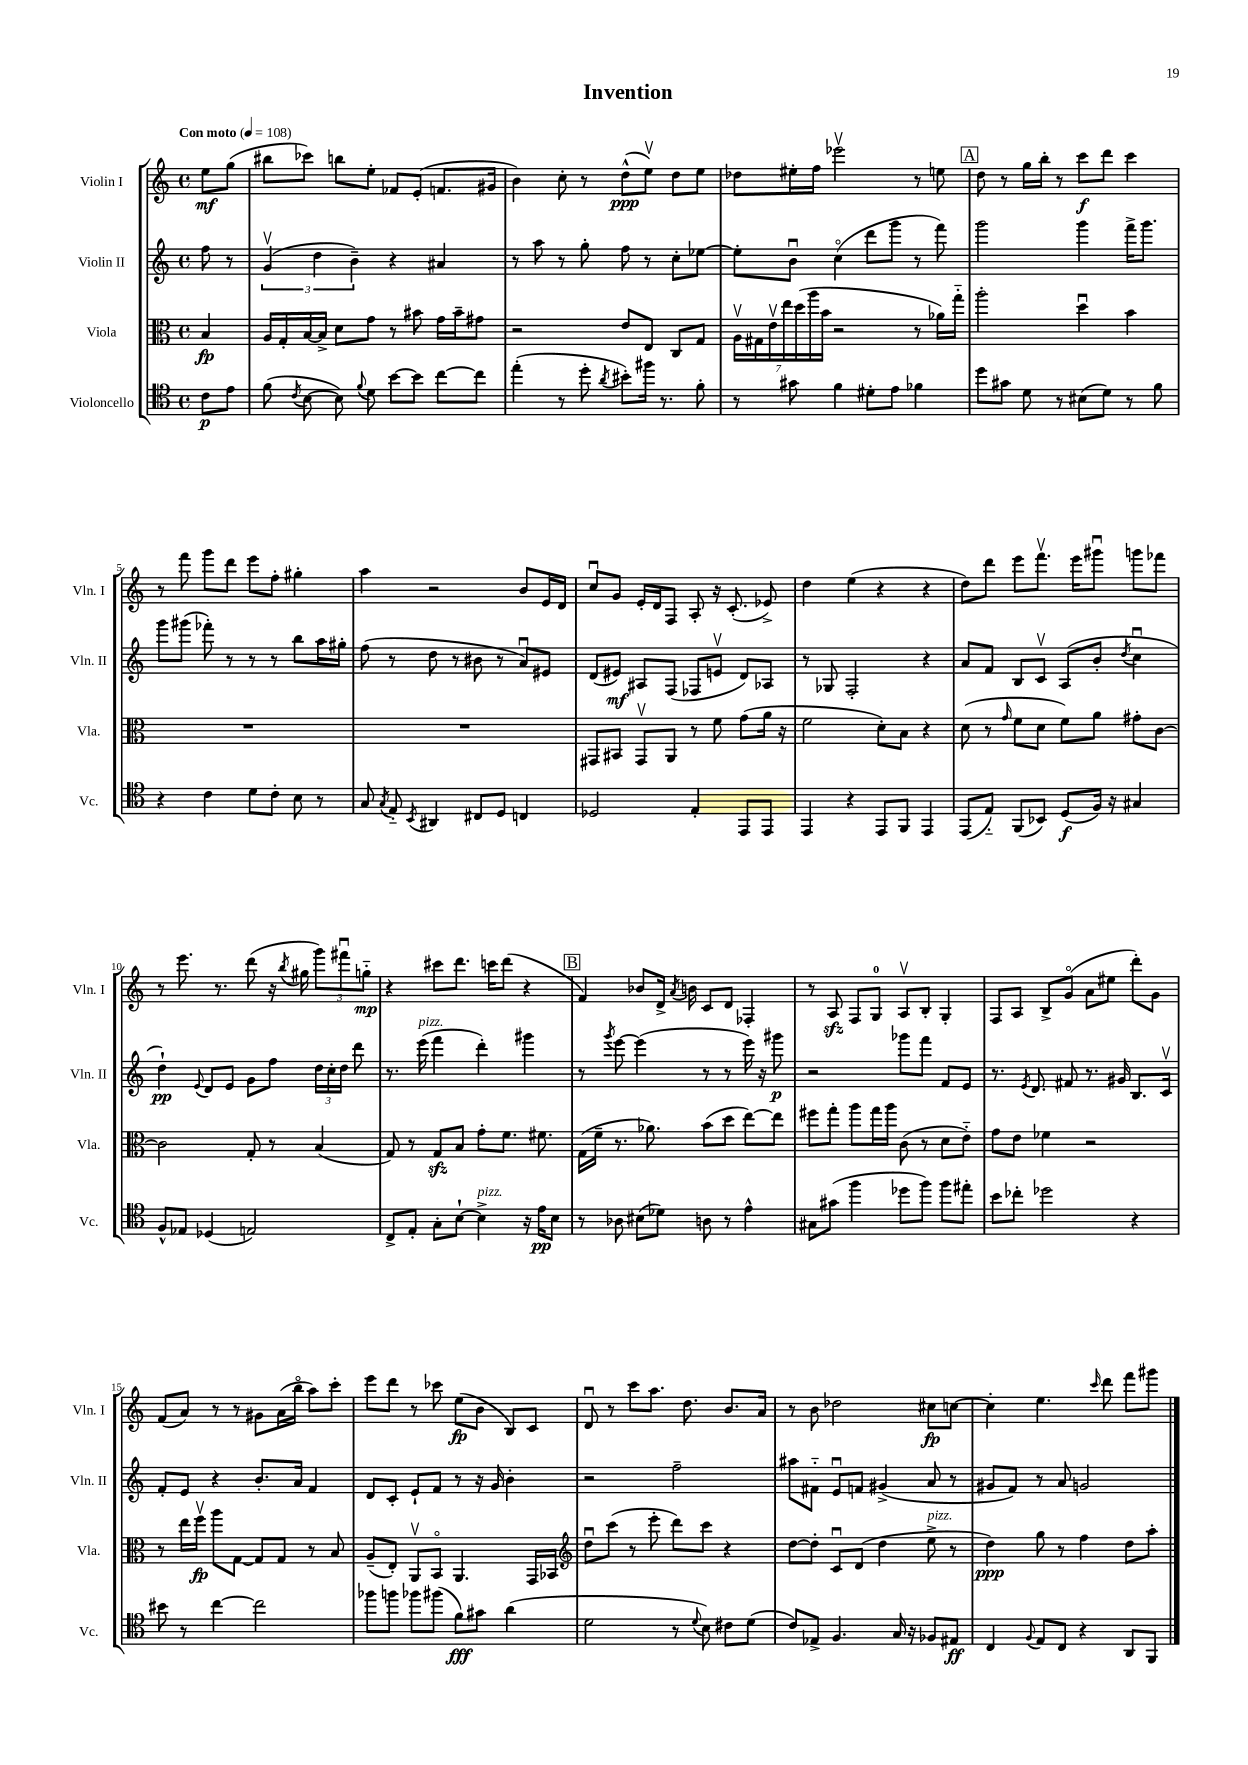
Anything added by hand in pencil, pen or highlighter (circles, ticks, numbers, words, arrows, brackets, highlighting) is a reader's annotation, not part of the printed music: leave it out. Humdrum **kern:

**kern	**dynam	**kern	**dynam	**kern	**dynam	**kern	**dynam
*part4	*part4	*part3	*part3	*part2	*part2	*part1	*part1
*staff4	*staff4	*staff3	*staff3	*staff2	*staff2	*staff1	*staff1
*I"Violoncello	*	*I"Viola	*	*I"Violin II	*	*I"Violin I	*
*I'Vc.	*	*I'Vla.	*	*I'Vln. II	*	*I'Vln. I	*
*clefC4	*	*clefC3	*	*clefG2	*	*clefG2	*
*k[]	*	*k[]	*	*k[]	*	*k[]	*
*M4/4	*	*M4/4	*	*M4/4	*	*M4/4	*
*met(c)	*	*met(c)	*	*met(c)	*	*met(c)	*
*MM108	*	*MM108	*	*MM108	*	*MM108	*
=	=	=	=	=	=	=	=
!	!	!	!	!	!	!LO:TX:a:B:t=Con moto	!
8c\L	p	4B/	fp	8ff\	.	8ee\L	mf
8e\J	.	.	.	8r	.	(8gg\J	.
=1	=1	=1	=1	=1	=1	=1	=1
(8f\	.	16A/LL	.	(6gv/	.	8bb#X\L	.
.	.	16G'/	.	.	.	.	.
8qc/	.	.	.	.	.	.	.
[8B\	.	[16B/	.	.	.	8ccc-X\J)	.
.	.	.	.	6dd\	.	.	.
.	.	16B^/JJ]	.	.	.	.	.
8B\])	.	8d\L	.	.	.	8bbn\L	.
.	.	.	.	6b~\)	.	.	.
8qqf/	.	.	.	.	.	.	.
8d\	.	8g\J	.	.	.	8ee'\J	.
[8b\L	.	8r	.	4r	.	8f-X/L	.
8b\J]	.	8b#X\	.	.	.	(8e'/J	.
[8cc\L	.	16g\LL	.	4a#X/	.	8.fn/L	.
.	.	16b#~\J	.	.	.	.	.
8cc\J]	.	8g#X\J	.	.	.	.	.
.	.	.	.	.	.	16g#X/Jk	.
=2	=2	=2	=2	=2	=2	=2	=2
(4ee'\	.	2r	.	8r	.	4b\)	.
.	.	.	.	8aa\	.	.	.
8r	.	.	.	8r	.	8cc'\	.
8dd'\	.	.	.	8gg'\	.	8r	.
8qa/	.	.	.	.	.	.	.
8b#X'\L)	.	8e/L	.	8ff\	.	(8dd^^\L	ppp
16ff#X\Jk	.	8E/J	.	8r	.	8eev\J)	.
8.r	.	.	.	.	.	.	.
.	.	8C/L	.	8cc'\L	.	8dd\L	.
8f'\	.	8G/J	.	[8ee-X\J	.	8ee\J	.
=3	=3	=3	=3	=3	=3	=3	=3
8r	.	28Av\LL	.	8ee-'\L]	.	8dd-X\L	.
.	.	28G#X\	.	.	.	.	.
.	.	28ev\	.	.	.	.	.
.	.	28ee\	.	.	.	.	.
8g#X\	.	.	.	8bu\J	.	16ee#X'\L	.
.	.	(28dd\	.	.	.	.	.
.	.	28aa\	.	.	.	.	.
.	.	.	.	.	.	16ff\JJ	.
.	.	28b\JJ	.	.	.	.	.
4f\	.	2r	.	(4cc\	.	2eee-Xv\	.
8d#X'\L	.	.	.	8ddd\L	.	.	.
8e\J	.	.	.	8ggg\J	.	.	.
4f-X\	.	8r	.	8r	.	8r	.
.	.	16a-X\LL)	.	8fff\)	.	8een\	.
.	.	16gg\JJ	.	.	.	.	.
!!LO:REH:place=s1:t=A
=4	=4	=4	=4	=4	=4	=4	=4
8dd\L	.	2aa'\	.	2ggg\	.	8dd\	.
8g#X\J	.	.	.	.	.	8r	.
8d\	.	.	.	.	.	16gg\LL	.
.	.	.	.	.	.	16bb'\JJ	.
8r	.	.	.	.	.	8r	.
(8B#X\L	.	4ddu\	.	4ggg\	.	8ccc\L	f
8d\J)	.	.	.	.	.	8ddd\J	.
8r	.	4b\	.	16fff^\KL	.	4ccc\	.
.	.	.	.	8.ggg\J	.	.	.
8f\	.	.	.	.	.	.	.
!!LO:LB:g=z
=5	=5	=5	=5	=5	=5	=5	=5
4r	.	1r	.	8ggg\L	.	8r	.
.	.	.	.	(8ggg#X\J	.	8fff\	.
4c\	.	.	.	8fff-X'\)	.	8ggg\L	.
.	.	.	.	8r	.	8ddd\J	.
8d\L	.	.	.	8r	.	8eee\L	.
8c'\J	.	.	.	8r	.	8ff'\J	.
8B\	.	.	.	8bb\L	.	4gg#X'\	.
8r	.	.	.	16aa\L	.	.	.
.	.	.	.	16gg#X'\JJ	.	.	.
=6	=6	=6	=6	=6	=6	=6	=6
8G/	.	1r	.	(8ff\	.	4aa\	.
8qG/	.	.	.	.	.	.	.
8E/	.	.	.	8r	.	.	.
8qBB/	.	.	.	.	.	.	.
4AA#X/	.	.	.	8dd\	.	2r	.
.	.	.	.	8r	.	.	.
8C#X/L	.	.	.	8b#X\	.	.	.
8D/J	.	.	.	8r	.	.	.
4Cn/	.	.	.	8au/L)	.	8b/L	.
.	.	.	.	8e#X/J	.	16e/L	.
.	.	.	.	.	.	16d/JJ	.
=7	=7	=7	=7	=7	=7	=7	=7
2D-X/	.	8GG#X/L	.	(8d/L	.	8ccu/L	.
.	.	8BB#X/J	.	8e#X/J)	mf	8g/J	.
.	.	8GG#v/L	.	8A#X/L	.	16e'/LL	.
.	.	.	.	.	.	16d/J	.
.	.	8AA/J	.	(8F/J	.	8F/J	.
4E'/	.	8r	.	8F-X/L	.	8A'/	.
.	.	8f\	.	8env/J	.	16r	.
.	.	.	.	.	.	(8.c'/	.
8EE/L	.	(8g\L	.	8d/L)	.	.	.
8EE/J	.	16a\Jk	.	8A-X/J	.	8e-X^/)	.
.	.	16r	.	.	.	.	.
=8	=8	=8	=8	=8	=8	=8	=8
4EE/	.	2f\	.	8r	.	4dd\	.
.	.	.	.	8G-X/	.	.	.
4r	.	.	.	2F'/	.	(4ee\	.
8EE/L	.	8d'\L)	.	.	.	4r	.
8FF/J	.	8B\J	.	.	.	.	.
4EE/	.	4r	.	4r	.	4r	.
=9	=9	=9	=9	=9	=9	=9	=9
(8EE/L	.	(8d\	.	8a/L	.	8dd\L)	.
8E/J)	.	8r	.	8f/J	.	8ddd\J	.
.	.	16qqg/	.	.	.	.	.
(8FF/L	.	8f\L	.	8B/L	.	8eee\L	.
8BB-X/J)	.	8d\J	.	8cv/J	.	8.fffv\J	.
(8D/L	f	8f\L)	.	(8A/L	.	.	.
.	.	.	.	.	.	16eee\KL	.
16F/Jk)	.	8a\J	.	8b'/J	.	8ggg#Xu\J	.
16r	.	.	.	.	.	.	.
.	.	.	.	8qdd/	.	.	.
4G#X/	.	8g#X'\L	.	4ccu\	.	8gggn\L	.
.	.	[8c\J	.	.	.	8fff-X\J	.
!!LO:LB:g=z
=10	=10	=10	=10	=10	=10	=10	=10
8F^^/L	.	2c\]	.	4dd`\)	pp	8r	.
8E-X/J	.	.	.	.	.	8.eee\	.
.	.	.	.	8qqe/	.	.	.
(4D-X/	.	.	.	8d/L	.	.	.
.	.	.	.	.	.	8.r	.
.	.	.	.	8e/J	.	.	.
2En/)	.	8G'/	.	8g\L	.	(8ddd\	.
.	.	8r	.	8ff\J	.	16r	.
.	.	.	.	.	.	8qbb/	.
.	.	.	.	.	.	16gg#X\	.
.	.	(4B/	.	24dd\LL	.	12ggg\L)	.
.	.	.	.	24cc'\	.	.	.
.	.	.	.	24dd\JJ	.	12fff#Xu\	.
.	.	.	.	8ddd\	.	.	.
.	.	.	.	.	.	12ggn\J	mp
=11	=11	=11	=11	=11	=11	=11	=11
8C^/L	.	8G/)	.	8.r	.	4r	.
8E'/J	.	8r	.	.	.	.	.
!	!	!	!	!LO:TX:a:i:t=pizz.	!	!	!
.	.	.	.	(16eee\	.	.	.
8G'\L	.	8Gzz/L	.	4fff\	.	8ccc#X\L	.
[8B`\J	.	8B/J	.	.	.	8.ddd\J	.
!LO:TX:a:i:t=pizz.	!	!	!	!	!	!	!
4B^\]	.	8g'\L	.	4ddd'\)	.	.	.
.	.	.	.	.	.	16cccn\KL	.
.	.	8.f\J	.	.	.	(8ddd\J	.
16r	.	.	.	4ggg#X\	.	4r	.
16e\KL	pp	8.f#X\	.	.	.	.	.
8B\J	.	.	.	.	.	.	.
!!LO:REH:place=s1:t=B
=12	=12	=12	=12	=12	=12	=12	=12
8r	.	(16G\LL	.	8r	.	4f/)	.
.	.	16f~\JJ	.	.	.	.	.
.	.	.	.	8qggg/	.	.	.
8A-X\	.	8.r	.	[8eee\	.	.	.
(8B#X\L	.	.	.	(4eee\]	.	8b-X/L	.
.	.	8.a-X\)	.	.	.	.	.
8d-X\J)	.	.	.	.	.	16d^/Jk	.
.	.	.	.	.	.	8qa/	.
.	.	.	.	.	.	16bn\	.
8An\	.	(8b\L	.	8r	.	8c/L	.
8r	.	8dd\J	.	8r	.	8d/J	.
4e^^\	.	[8ee\L)	.	16eee\)	.	4F-X'/	.
.	.	.	.	16r	.	.	.
.	.	8ee\J]	.	8ggg#X\	p	.	.
=13	=13	=13	=13	=13	=13	=13	=13
8G#X\L	.	8ff#X\L	.	2r	.	8r	.
(8g#X\J	.	8gg'\J	.	.	.	8Azz/	.
4ff\	.	8aa\L	.	.	.	8F/L	.
.	.	16gg\L	.	.	.	8G/J	.
.	.	16aa\JJ	.	.	.	.	.
8dd-X\L	.	(8c\	.	8ggg-X\L	.	8Av/L	.
8ff\J)	.	8r	.	8fff\J	.	8B'/J	.
8ff\L	.	8d\L	.	8f/L	.	4G'/	.
8ee#X'\J	.	8e\J)	.	8e/J	.	.	.
=14	=14	=14	=14	=14	=14	=14	=14
8b\L	.	8g\L	.	8.r	.	8F/L	.
8cc-X'\J	.	8e\J	.	.	.	8A/J	.
.	.	.	.	8qe/	.	.	.
.	.	.	.	8.d/	.	.	.
2dd-X\	.	4f-X\	.	.	.	8B^/L	.
.	.	.	.	8f#X/	.	(8g/J	.
.	.	2r	.	8.r	.	8a\L	.
.	.	.	.	.	.	8ee#X\J	.
.	.	.	.	16g#X/	.	.	.
4r	.	.	.	8.B/L	.	8ddd'\L)	.
.	.	.	.	.	.	8g\J	.
.	.	.	.	16cv/Jk	.	.	.
!!LO:LB:g=z
=15	=15	=15	=15	=15	=15	=15	=15
8b#X\	.	8r	.	8f'/L	.	(8f/L	.
8r	.	16ee\LL	.	8e/J	.	8a/J)	.
.	.	16ffv\JJ	fp	.	.	.	.
[4cc\	.	8aa\L	.	4r	.	8r	.
.	.	[8G\J	.	.	.	8r	.
2cc\]	.	8G/L]	.	8.b'/L	.	8g#X\L	.
.	.	8G/J	.	.	.	(16a\L	.
.	.	.	.	16a/Jk	.	16bb\JJ	.
.	.	8r	.	4f/	.	8aa\L)	.
.	.	8B/	.	.	.	8ccc'\J	.
=16	=16	=16	=16	=16	=16	=16	=16
8ff-X\L	.	(8A~/L	.	8d/L	.	8eee\L	.
8ffn\J	.	8E'/J)	.	8c'/J	.	8ddd\J	.
8ff-X\L	.	8AAv/L	.	8e`/L	.	8r	.
(8ff#X\J	.	8BB/J	.	8f/J	.	8ccc-X\	.
8f\L)	fff	4.AA/	.	8r	.	(8ee\L	fp
8g#X\J	.	.	.	16r	.	8b\J	.
.	.	.	.	16g/	.	.	.
(4a\	.	.	.	4b'\	.	8B/L)	.
.	.	16GG/LL	.	.	.	8c/J	.
.	.	16BB-X/JJ	.	.	.	.	.
=17	=17	=17	=17	=17	=17	=17	=17
*	*	*clefG2	*	*	*	*	*
2d\	.	8ddu\L	.	2r	.	8du/	.
.	.	(8ccc\J	.	.	.	8r	.
.	.	8r	.	.	.	8ccc\L	.
.	.	8eee'\	.	.	.	8.aa\J	.
8r	.	8ddd\L)	.	2ff~\	.	.	.
.	.	.	.	.	.	8.dd\	.
8qqd/	.	.	.	.	.	.	.
8B\)	.	8ccc\J	.	.	.	.	.
8c#X\L	.	4r	.	.	.	8.b/L	.
(8d\J	.	.	.	.	.	.	.
.	.	.	.	.	.	16a/Jk	.
=18	=18	=18	=18	=18	=18	=18	=18
8c/L)	.	[8dd\L	.	8aa#X\L	.	8r	.
8E-X^/J	.	8dd'\J]	.	8f#X\J	.	8b\	.
4.F/	.	8cu/L	.	8eu/L	.	2dd-X\	.
.	.	(8d/J	.	8fn/J	.	.	.
.	.	4dd\	.	(4g#X^/	.	.	.
16G/	.	.	.	.	.	.	.
16r	.	.	.	.	.	.	.
!	!	!LO:TX:a:i:t=pizz.	!	!	!	!	!
8F-X/L	.	8ee^\	.	8a/	.	8cc#X\L	fp
8E#X/J	ff	8r	.	8r	.	[8ccn\J	.
=19	=19	=19	=19	=19	=19	=19	=19
4C/	.	4dd\)	ppp	8g#X/L	.	4cc'\]	.
.	.	.	.	8f/J)	.	.	.
8qqF/	.	.	.	.	.	.	.
8E/L	.	8gg\	.	8r	.	4.ee\	.
8C/J	.	8r	.	8a/	.	.	.
4r	.	4ff\	.	2gn/	.	.	.
.	.	.	.	.	.	16qqccc/	.
.	.	.	.	.	.	8ddd\	.
8AA/L	.	8dd\L	.	.	.	8fff\L	.
8FF/J	.	8aa'\J	.	.	.	8ggg#X\J	.
==	==	==	==	==	==	==	==
*-	*-	*-	*-	*-	*-	*-	*-
